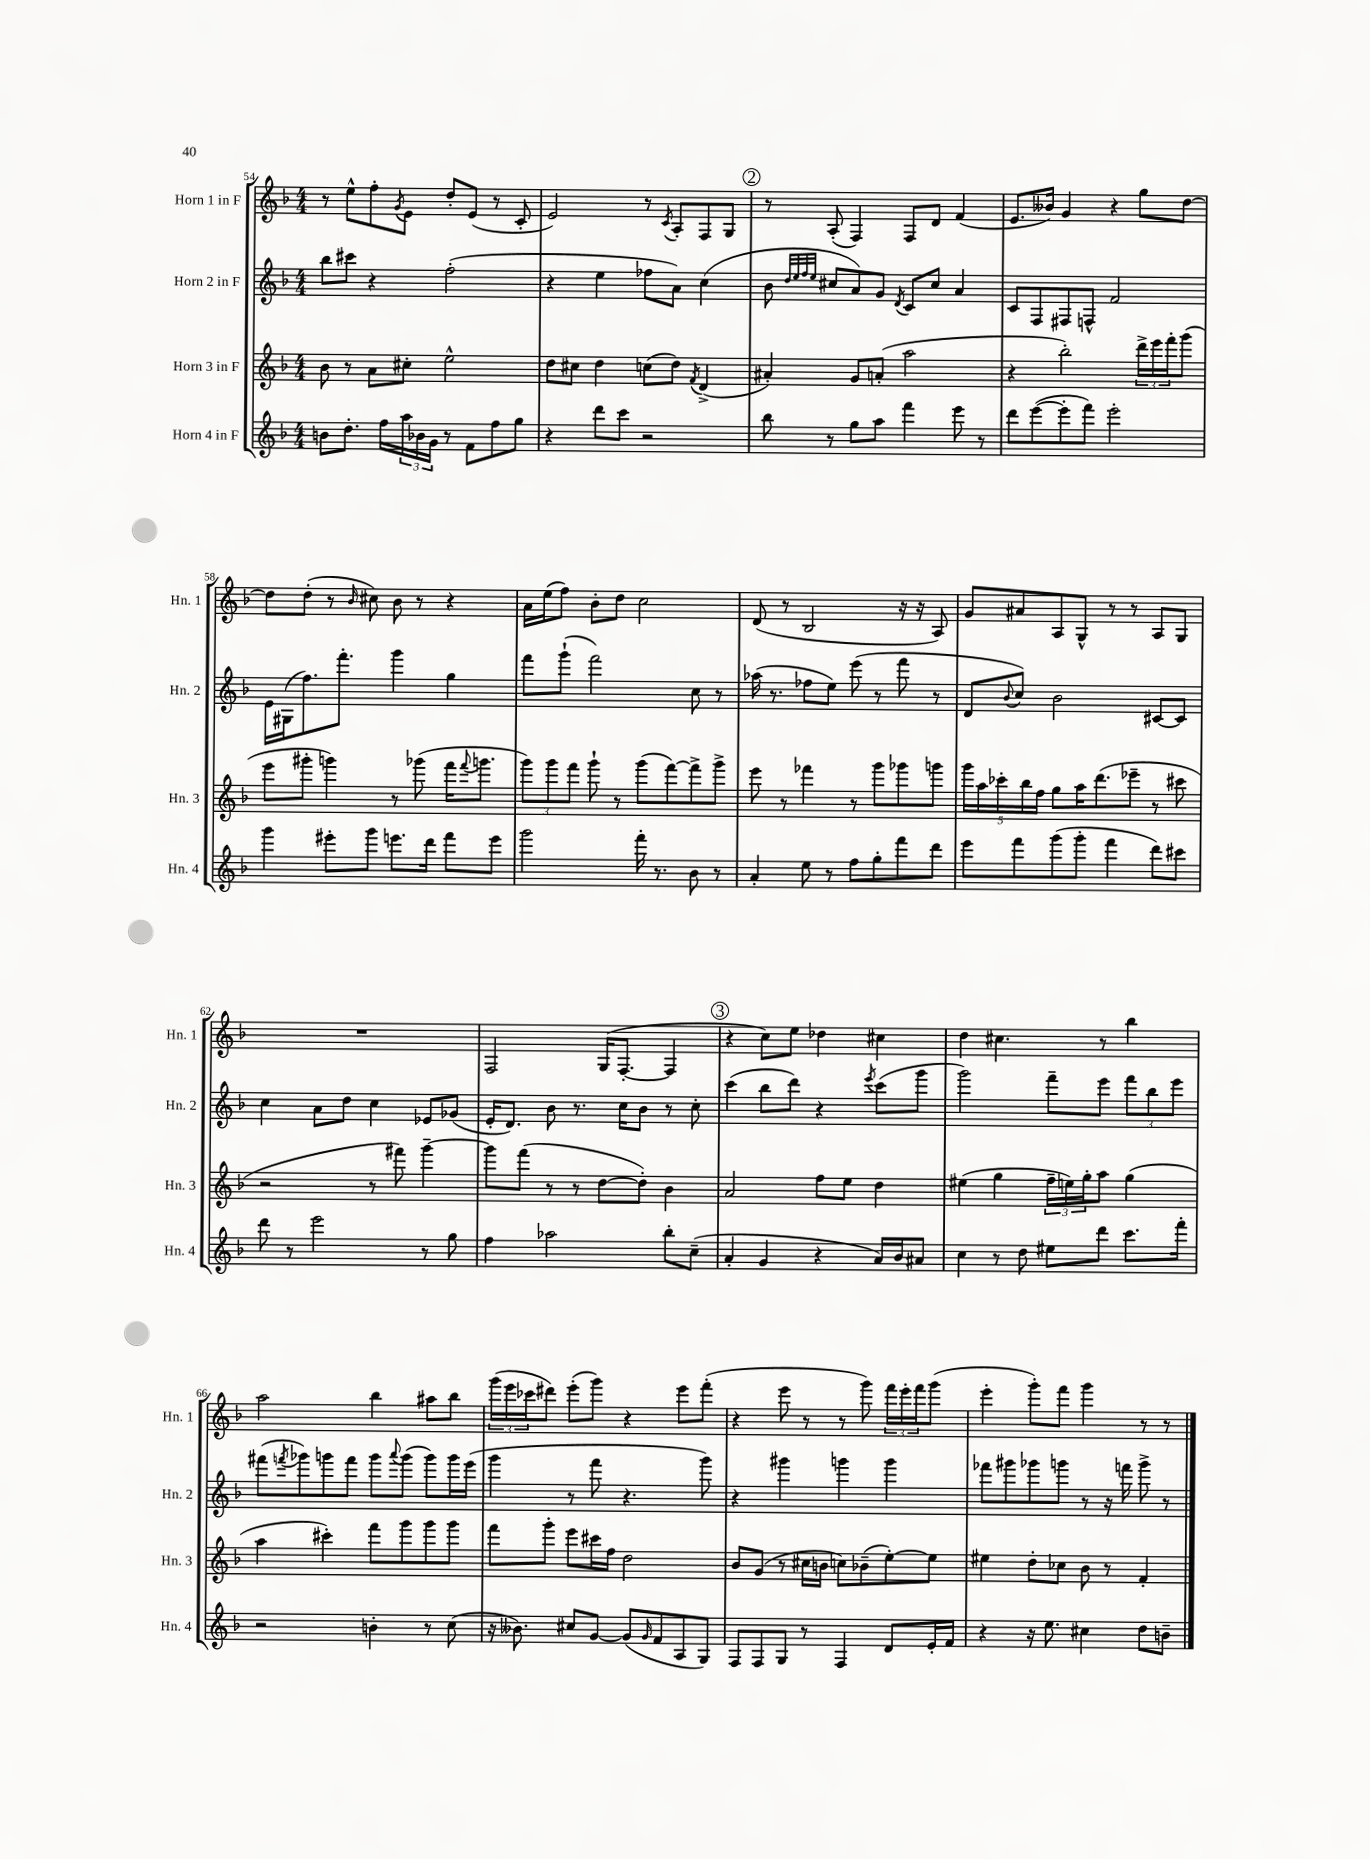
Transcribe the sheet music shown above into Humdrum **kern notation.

**kern	**kern	**kern	**kern
*staff4	*staff3	*staff2	*staff1
*clefG2	*clefG2	*clefG2	*clefG2
*k[b-]	*k[b-]	*k[b-]	*k[b-]
*M4/4	*M4/4	*M4/4	*M4/4
8b	8b-	8bb-	8r
8.dd'	8r	8ccc#	8ee^^
.	8a	4r	8ff'
16ff	.	.	.
.	.	.	8qg
24aa	8cc#'	.	8e
24b-	.	.	.
24g	.	.	.
8r	2ee^^	(2ff'	8dd'
8f	.	.	(8e
8ff	.	.	8r
8gg	.	.	8c'
=	=	=	=
4r	8dd	4r	2e)
.	8cc#	.	.
8ddd	4dd	4ee	.
8ccc	.	.	.
2r	(8cc	8ff-	8r
.	.	.	8qc
.	8dd)	8a)	8A'
.	8qf	.	.
.	(4d^	(4cc	8F
.	.	.	8G
=	=	=	=
8bb-	4a#')	8b-	8r
.	.	32qqdd	.
.	.	32qqee	.
.	.	32qqff	.
.	.	32qqee	.
8r	.	8cc#	(8A'
8gg	8g	8a)	4F)
8aa	(8a'	8g	.
.	.	8qd	.
4fff	2aa	8c	8F
.	.	8cc#	8d
8eee	.	4a	(4f
8r	.	.	.
=	=	=	=
8ddd	4r	8c	8.e
([8eee	.	8F	.
.	.	.	16b--)
8eee']	2bb-')	8F#	4g
8fff)	.	8F^^	.
2eee'	.	2f	4r
.	24ddd^	.	8gg
.	24eee	.	.
.	24fff'	.	.
.	(8ggg	.	[8dd
=	=	=	=
4ggg	8eee	16e	8dd]
.	.	(16G#	.
.	8ggg#'	8.ff)	(8dd'
8eee#'	4ggg)	.	8r
.	.	8.fff'	.
.	.	.	16qqb-
8ggg	.	.	8cc#)
8.eee	8r	4ggg	8b-
.	(8ggg-	.	8r
16ddd	.	.	.
8fff	16fff	4gg	4r
.	8qqfff	.	.
.	8.ggg	.	.
8eee	.	.	.
=	=	=	=
2ggg	12ggg)	8fff	16a
.	.	.	(16ee
.	12ggg	.	.
.	.	(8ggg`	8ff)
.	12fff	.	.
.	8ggg`	2fff)	8b-'
.	8r	.	8dd
16fff'	(8ggg	.	2cc
8.r	.	.	.
.	[8fff)	.	.
8b-	8fff^]	8cc	.
8r	8ggg^	8r	.
=	=	=	=
4a'	8eee	(16aa-	(8d
.	.	8.r	.
.	8r	.	8r
8ee	4fff-	8ff-	2B-
8r	.	8ee)	.
8ff	8r	(8eee	.
8gg'	8ggg	8r	.
8fff	8ggg-	8fff	16r
.	.	.	16r
8ddd	8ggg	8r	8A)
=	=	=	=
8eee	20ggg	8d	8g
.	20aa	.	.
.	20ccc-'	.	.
.	.	8qqb-	.
8fff	.	8cc)	8a#
.	20bb-	.	.
.	20ff	.	.
(8ggg	8gg	2b-	8A
8ggg'	16aa	.	8G^^
.	(8.ddd	.	.
4fff	.	.	8r
.	8eee-~	.	8r
8ddd)	8r	[8c#	8A
8ccc#	8ccc#	8c#]	8G
=	=	=	=
8ddd	2r	4cc	1r
8r	.	.	.
2eee	.	8a	.
.	.	8dd	.
.	8r	4cc	.
.	8fff#)	.	.
8r	[4ggg~	8e-	.
8gg	.	(8g-	.
=	=	=	=
4ff	8ggg]	16e'	2F
.	.	8.d)	.
.	(8fff	.	.
2aa-	8r	8b-	.
.	8r	8.r	.
.	[8dd	.	(16G
.	.	16cc	[8.F'
.	8dd'])	8b-	.
8bb-'	4b-	8r	4F]
(8cc~	.	8cc'	.
=	=	=	=
4a'	2a	(4ccc	4r
4g	.	8bb-	8cc)
.	.	8ddd)	8ee
4r	8ff	4r	4dd-
.	8ee	.	.
.	.	8qeee	.
16a)	4dd	(8ccc	4cc#
16b-	.	.	.
8a#	.	8ggg	.
=	=	=	=
4cc	(4ee#	2ggg)	4dd
8r	4gg	.	4.cc#
8dd	.	.	.
8ee#	24ff~	8fff~	.
.	24ee)	.	.
.	24gg'	.	.
8ddd	8aa	8eee	8r
8.ccc	(4gg	12fff	4bb-
.	.	12bb-	.
.	.	12eee	.
16fff'	.	.	.
=	=	=	=
2r	4aa	(8fff#	2aa
.	.	8qfff	.
.	.	8ggg-)	.
.	4ccc#')	8ggg	.
.	.	8fff	.
4b'	8fff	8ggg	4bb-
.	.	8qqaaa	.
.	8ggg	(8ggg	.
8r	8ggg	8ggg)	8aa#
(8cc	8ggg	16ggg	8bb-
.	.	(16eee	.
=	=	=	=
16r	8fff	4ggg	(24ggg
.	.	.	24eee
8.b--)	.	.	.
.	.	.	24ccc-
.	8ggg'	.	8ddd#)
8cc#	8eee	8r	(8eee'
[8g	16ccc#	8fff	8ggg)
.	16ff	.	.
(8g]	2dd	4.r	4r
16qqg	.	.	.
8f	.	.	.
8A	.	.	8eee
8G)	.	8ggg)	(8fff'
=	=	=	=
8F	8b-	4r	4r
8F	(8g	.	.
8G	8r	4ggg#	8eee
8r	16cc#	.	8r
.	16b	.	.
4F	8cc)	4ggg	8r
.	(8b-~	.	8ggg)
8d	[8ee')	4ggg	24fff
.	.	.	24eee'
.	.	.	24fff
16e'	8ee]	.	(8ggg
16f	.	.	.
=	=	=	=
4r	4ee#	8fff-	4eee'
.	.	8ggg#	.
16r	8dd'	8ggg-	8ggg')
8.ee	.	.	.
.	8cc-	8ggg	8fff
4cc#	8b-	8r	4ggg
.	8r	16r	.
.	.	16fff	.
8dd	4f'	8ggg^	8r
8b~	.	8r	8r
==	==	==	==
*-	*-	*-	*-
